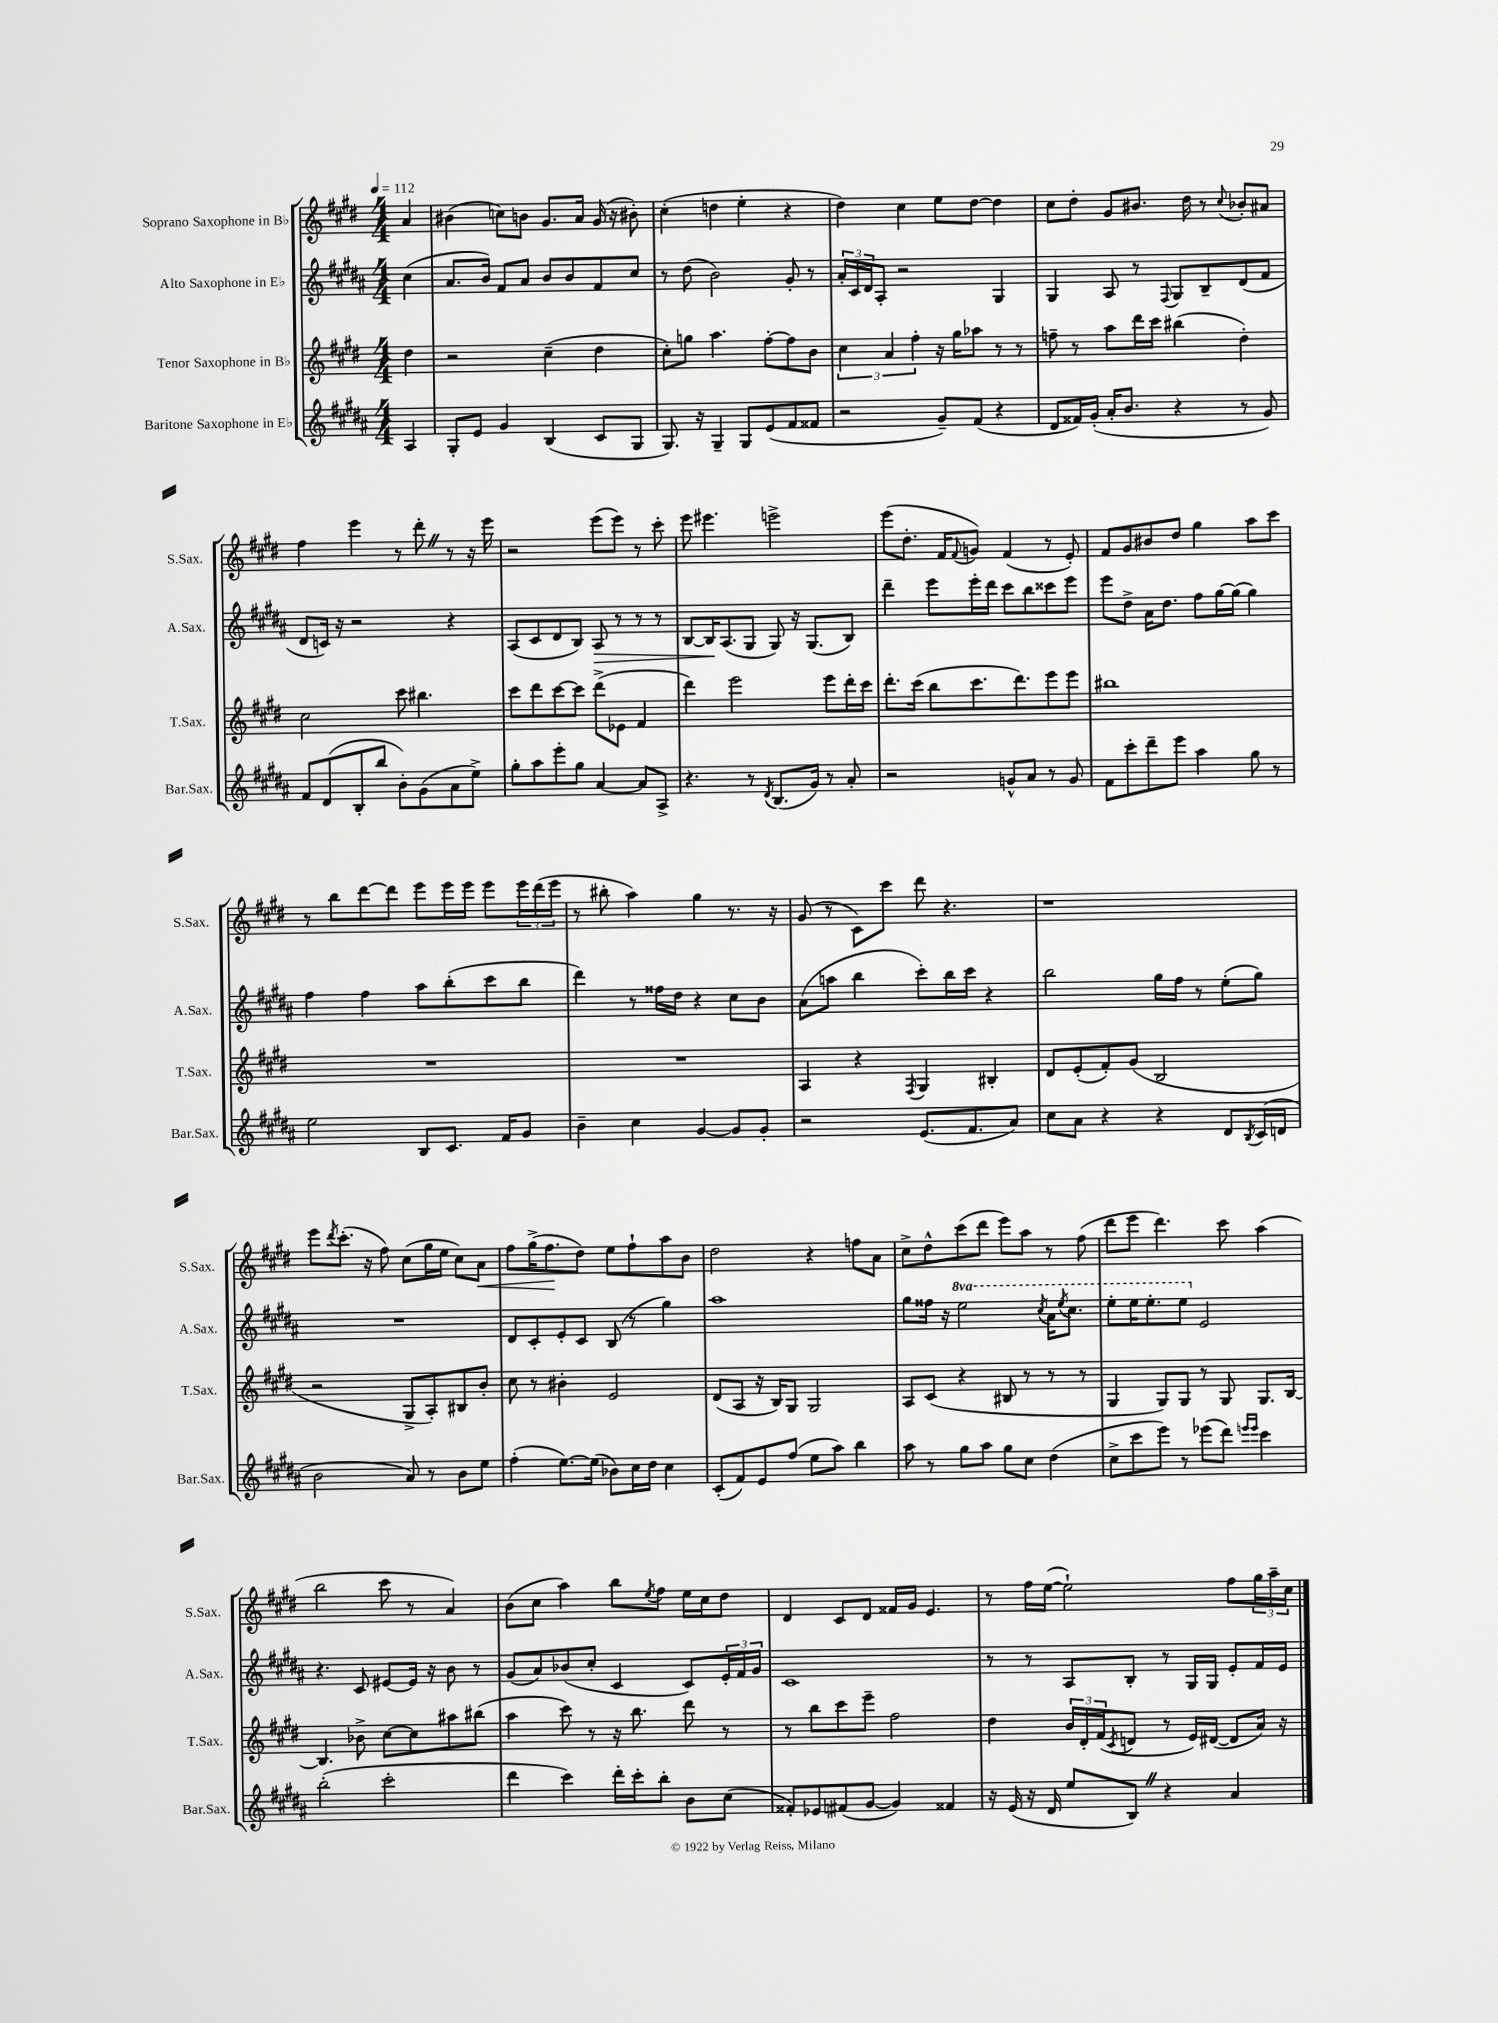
<<
\new StaffGroup <<
\new Staff = "s0" \with { instrumentName = "Soprano Saxophone in Bb" shortInstrumentName = "S.Sax." } {
    \clef treble \key e \major \numericTimeSignature \time 4/4 \partial 4 \tempo 4 = 112
    a'4 |
    bis'4( c''8) b'8 gis'8. a'16 gis'16( r16 bis'8-.) |
    cis''4-.( d''4 e''4-. r4 |
    dis''4) cis''4 e''8 dis''8~ dis''4 |
    cis''8 dis''8-. gis'8 bis'8. dis''16 r8 \appoggiatura { cis''8 } bes'8-. ais'8 |
    fis''4 e'''4 r8 dis'''8-. \once \override BreathingSign.text = \markup { \musicglyph "scripts.caesura.straight" } \breathe r8 r16 e'''16 |
    r2 e'''8( e'''8) r8 cis'''8-. |
    e'''8 eis'''4. e'''2-> |
    e'''8( dis''8.-. fis'16 \appoggiatura { fis'8 } g'8) fis'4( r8 e'8-.) |
    fis'8 gis'8 bis'8 dis''8 gis''4 a''8 cis'''8 |
    r8 b''8 dis'''8~ dis'''8 e'''8 e'''16 e'''16 e'''8 \tuplet 3/2 { e'''16 dis'''16( e'''16 } |
    r8 bis''8-. a''4) gis''4 r8. r16 |
    gis'8( r8 cis'8) cis'''8 dis'''8 r4. |
    r1 |
    e'''8 \acciaccatura { dis'''8 } cis'''8.-.( r16 fis''8) cis''8( gis''16 e''16 cis''8) a'8\< |
    fis''8 gis''16->( fis''8.\! dis''8) e''8 fis''8-! a''8 b'8 |
    dis''2 r4 f''8 a'8 |
    cis''8-> dis''8-^ cis'''8( dis'''8 e'''8) a''8 r8 fis''8( |
    dis'''8 e'''8 dis'''4.) cis'''8 a''4( |
    b''2 cis'''8 r8 a'4) |
    b'8( cis''8 a''4) b''8 \acciaccatura { e''8 } fis''8 e''16 cis''16 dis''8 |
    dis'4 cis'8 dis'8 fisis'16 gis'16 e'4. |
    r8 fis''16 e''16~( e''2-!) fis''8 \tuplet 3/2 { gis''16 a''16-- cis''16 } \bar "|." |
}
\new Staff = "s1" \with { instrumentName = "Alto Saxophone in Eb" shortInstrumentName = "A.Sax." } {
    \clef treble \key b \major \numericTimeSignature \time 4/4 \set Staff.ottavationMarkups = #ottavation-simple-ordinals \partial 4
    cis''4( |
    ais'8. b'16) fis'8 ais'8 b'8 b'8 fis'8 cis''8 |
    r8 dis''8( b'2) gis'8-. r8 |
    \tuplet 3/2 { ais'16-. cis'16 dis'16 } ais8-. r2 gis4 |
    gis4 ais8 r8 \appoggiatura { fis8 } gis8 b8-- dis'8( fis'8 |
    dis'8 c'16) r16 r2 r4 |
    ais8( cis'8 dis'8 b8) ais8\> r8 r8 r8 |
    b8~ b16\! ais8.( gis8 gis8) r16 gis8.( b8) |
    dis'''4-- e'''8 e'''16-. dis'''16 cis'''8 b''8 cisis'''8 e'''8 |
    e'''8 dis''8-> ais'16 dis''8. fis''8 gis''16~ gis''16( gis''4) |
    fis''4 fis''4 ais''8 b''8-.( cis'''8 b''8 |
    dis'''4) r8 fisis''16 dis''16 r4 cis''8 b'8 |
    ais'8( a''8 b''4 cis'''8-.) b''16 cis'''16 r4 |
    b''2 gis''16 fis''16 r8 e''8-.( gis''8) |
    R1 |
    dis'8 cis'8-. e'8-. cis'8 b8( r8 gis''4) |
    ais''1 |
    gis''8 fisis''16 r16 \ottava #1 e'''2 \acciaccatura { cis'''8 } ais''16 \acciaccatura { e'''8 } cis'''8. |
    e'''8-. e'''16 e'''8.-. e'''8 \ottava #0 e'2 |
    r4. cis'8 eis'8~ eis'16 r16 b'8 r8 |
    gis'8( ais'8) bes'8( cis''8-. cis'4 cis'8) \tuplet 3/2 { e'16-. fis'16 gis'16 } |
    cis'1 |
    r8 r8 ais8 b8-. r8 gis16 gis16 e'8-. fis'16 e'16 \bar "|." |
}
\new Staff = "s2" \with { instrumentName = "Tenor Saxophone in Bb" shortInstrumentName = "T.Sax." } {
    \clef treble \key e \major \numericTimeSignature \time 4/4 \partial 4
    dis''4 |
    r2 cis''4--( dis''4 |
    cis''8-.) g''8 a''4. fis''8~-. fis''8 b'8 |
    \tuplet 3/2 { cis''4 a'4 fis''4-. } r16 gis''16 aes''8 r8 r8 |
    f''8-- r8 a''8 dis'''16 cis'''16 bis''4( dis''4-.) |
    cis''2 cis'''8 bis''4. |
    cis'''8 dis'''8 cis'''8~ cis'''8 dis'''8->( ees'8 fis'4 |
    dis'''4) e'''2 e'''8 dis'''16-. cis'''16 |
    dis'''8.-. cis'''16( b''8 cis'''8. dis'''8.) e'''8 e'''8 |
    bis''1 |
    R1 |
    R1 |
    a4 r4 \acciaccatura { fis8 } gis4 bis4-. |
    dis'8 e'8-.( fis'8-.) gis'8( b2 |
    r2 gis8-> a8-.) bis8 b'8-. |
    cis''8 r8 bis'4-. e'2 |
    dis'8( a8 r16 b16) gis8 gis2 |
    a8 cis'8( r4 bis8 r8 r8 r8 |
    gis4 gis8) gis8 r8 gis8 gis8. b16~ |
    b4. bes'8-> cis''8~ cis''8 ais''8 bis''8( |
    a''4 cis'''8) r8 r16 b''8. dis'''8 r8 |
    r8 b''8 cis'''8 e'''8-- fis''2 |
    dis''4 \tuplet 3/2 { b'16 dis'16-. fis'16( } \acciaccatura { cis'8 } d'8 r8 e'16) dis'16~( dis'8 a'16) r16 \bar "|." |
}
\new Staff = "s3" \with { instrumentName = "Baritone Saxophone in Eb" shortInstrumentName = "Bar.Sax." } {
    \clef treble \key b \major \numericTimeSignature \time 4/4 \partial 4
    ais4 |
    gis8-. e'8 gis'4 b4( cis'8 gis8 |
    gis8.) r16 gis4-- gis8 e'8( fis'8 fisis'8 |
    r2 gis'8--) fis'8( r4 |
    dis'8 fisis'16) gis'16-.( ais'16-. b'8. r4 r8 gis'8) |
    fis'8 dis'8( b8-. b''8 b'8-.) gis'8( ais'8 e''8->) |
    gis''8-. ais''8 e'''8-. gis''8 ais'4~ ais'8 ais8-> |
    r4. r8 \acciaccatura { dis'8 } b8.( gis'16) r8 ais'8-. |
    r2 g'8-^ ais'8 r8 g'8 |
    fis'8 cis'''8-. dis'''8-- e'''8 ais''4 gis''8 r8 |
    e''2 b8 cis'8. fis'16 gis'8 |
    b'4-- cis''4 gis'4~ gis'8 gis'8-. |
    r2 e'8.( fis'8. ais'8) |
    cis''8 ais'8 r4 r4 dis'8 \acciaccatura { b8 } cis'16( d'16 |
    b'2 ais'8) r8 b'8 e''8 |
    fis''4-.( e''8.~) e''16( bes'8) cis''16 dis''16 cis''4 |
    cis'8-.( fis'8) e'8 fis''8( e''8 ais''8) b''4 |
    ais''8 r8 gis''8 ais''8 gis''8 cis''8 dis''4( |
    cis''8-> cis'''8 e'''8) r8 ees'''8( dis'''8) \grace { e'''16 e'''16 } cis'''4 |
    b''2-.( cis'''2-. |
    dis'''4 cis'''4) dis'''16-. cis'''16-. b''8-. b'8 cis''8( |
    fisis'8-.) ees'8 fis'8( gis'8~ gis'4) fisis'4 |
    r16 e'16( r16 dis'16 e''8 b8) \once \override BreathingSign.text = \markup { \musicglyph "scripts.caesura.straight" } \breathe r4 ais'4 \bar "|." |
}
>>
>>
\layout { \context { \Score \remove "Bar_number_engraver" } }
